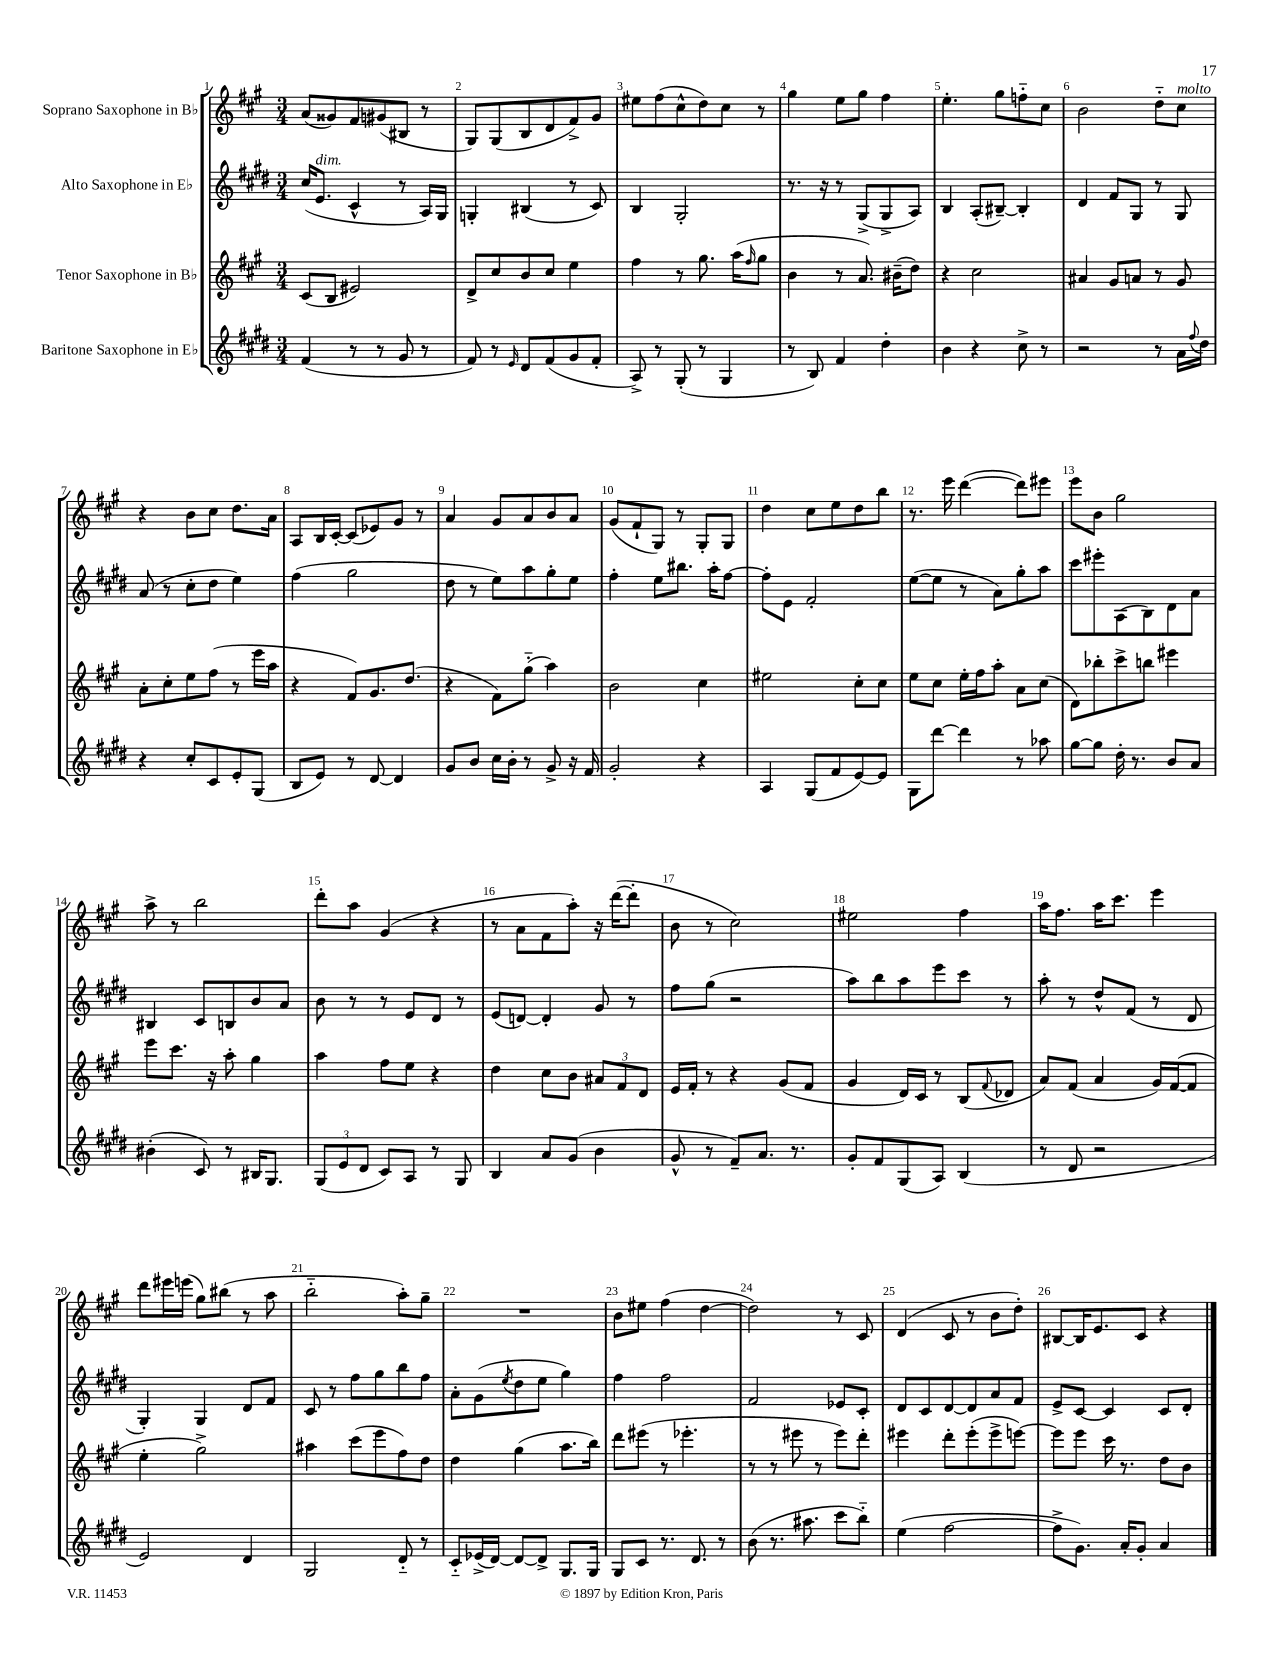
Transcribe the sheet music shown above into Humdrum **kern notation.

**kern	**kern	**kern	**kern
*part4	*part3	*part2	*part1
*staff4	*staff3	*staff2	*staff1
*I"Baritone Saxophone in E♭	*I"Tenor Saxophone in B♭	*I"Alto Saxophone in E♭	*I"Soprano Saxophone in B♭
*clefG2	*clefG2	*clefG2	*clefG2
*k[f#c#g#d#]	*k[f#c#g#]	*k[f#c#g#d#]	*k[f#c#g#]
*M3/4	*M3/4	*M3/4	*M3/4
=1	=1	=1	=1
(4f#/	(8c#/L	(16cc#/KL	(8a/L
!	!	!LO:TX:a:i:t=dim.	!
.	.	8.e/J	.
.	8B/J	.	8g##X/)
8r	2e#X/)	4c#^^/	8f#/
8r	.	.	(8g#X/
8g#/	.	8r	8B#X/J
8r	.	16A/LL)	8r
.	.	16G#/JJ	.
=2	=2	=2	=2
8f#/)	8d^/L	4Gn'/	8G#/L)
8r	8cc#/	.	(8G#/
16qqe/	.	.	.
8d#/L	8b/	(4B#X/	8B/
(8f#/	8cc#/J	.	8d/
8g#/	4ee\	8r	8f#^/)
8f#'/J	.	8c#/)	8g#/J
=3	=3	=3	=3
8A^/)	4ff#\	4B/	8ee#X\L
8r	.	.	(8ff#\
(8G#'/	8r	2G#'/	8cc#^^\
8r	8.gg#\	.	8dd\)
4G#/	.	.	8cc#\J
.	(16aa\KL	.	.
.	16qqff#/	.	.
.	8gg#\J	.	8r
=4	=4	=4	=4
8r	4b\	8.r	4gg#\
8B/)	.	.	.
.	.	16r	.
4f#/	8r	8r	8ee\L
.	8.a/)	(8G#^/L	8gg#\J
4dd#'\	.	8G#^/	4ff#\
.	(16b#X~\KL	.	.
.	8dd\J)	8A/J)	.
=5	=5	=5	=5
4b\	4r	4B/	4.ee'\
4r	2cc#\	(8A'/L	.
.	.	[8B#X~/J)	8gg#\L
8cc#^\	.	4B#'/]	8ffn\
8r	.	.	8cc#\J
=6	=6	=6	=6
2r	4a#X/	4d#/	2b\
.	8g#/L	8f#/L	.
.	8an/J	8G#/J	.
8r	8r	8r	8dd\L
!	!	!	!LO:TX:a:i:t=molto
16a\LL	8g#/	8G#/	8cc#\J
8qqff#/	.	.	.
16dd#\JJ	.	.	.
!!LO:LB:g=z
=7	=7	=7	=7
4r	8a'\L	(8a/	4r
.	8cc#'\	8r	.
8cc#'/L	8ee\	8cc#'\L	8b\L
8c#/	(8ff#\J	8dd#\J	8cc#\J
8e'/	8r	4ee\)	8.dd\L
(8G#/J	16eee\LL	.	.
.	16aa\JJ	.	16a\Jk
=8	=8	=8	=8
8B/L	4r	(4ff#\	8A/L
8e/J)	.	.	16B/L
.	.	.	[16c#'/JJ
8r	8f#/L)	2gg#\	(8c#/L]
[8d#/	8.g#/	.	8e-X/)
4d#/]	.	.	8g#/J
.	(8.dd/J	.	.
.	.	.	8r
=9	=9	=9	=9
8g#/L	4r	8dd#\	4a/
8b/J	.	8r	.
16cc#\LL	8f#\L)	8ee\L)	8g#/L
16b'\JJ	.	.	.
8r	(8gg#\J	8aa\	8a/
8g#^/	4aa\)	8gg#'\	8b/
16r	.	8ee\J	8a/J
16f#/	.	.	.
=10	=10	=10	=10
2g#'/	2b\	4ff#'\	(8g#/L
.	.	.	8f#`/
.	.	8ee\L	8G#/J)
.	.	8.bb#X\J	8r
4r	4cc#\	.	8G#'/L
.	.	16aa'\KL	.
.	.	[8ff#\J	8G#/J
=11	=11	=11	=11
4A/	2ee#X\	8ff#'\L]	4dd\
.	.	8e\J	.
(8G#/L	.	2f#'/	8cc#\L
8f#/	.	.	8ee\
[8e/)	8cc#'\L	.	8dd\
8e/J]	8cc#\J	.	8bb\J
=12	=12	=12	=12
8G#\L	8ee\L	([8ee\L	8.r
[8ddd#\J	8cc#\J	8ee\J]	.
.	.	.	16eee\
4ddd#\]	16ee'\LL	8r	([4ddd\
.	16ff#\J	.	.
.	8aa'\J	8a\L)	.
8r	8a\L	8gg#'\	8ddd\L])
8aa-X\	(8cc#\J	8aa\J	8eee#X\J
=13	=13	=13	=13
[8gg#\L	8d\L)	8ccc#\L	8eee\L
8gg#\J]	8bb-X'\	8eee#X'\	8b\J
16dd#'\	8ccc#^\	(8A\	2gg#\
8.r	.	.	.
.	8bbn\J	8B\)	.
8b/L	4eee#X\	8d#\	.
8a/J	.	8a\J	.
!!LO:LB:g=z
=14	=14	=14	=14
(4b#X'\	8eee\L	4B#X/	8aa^\
.	8.ccc#\J	.	8r
8c#/)	.	8c#/L	2bb\
.	16r	.	.
8r	8aa'\	8Bn/	.
16B#X/KL	4gg#\	8b/	.
8.G#/J	.	.	.
.	.	8a/J	.
=15	=15	=15	=15
(12G#/L	4aa\	8b\	8ddd'\L
12e/	.	.	.
.	.	8r	8aa\J
12d#/J	.	.	.
8c#/L)	8ff#\L	8r	(4g#/
8A/J	8ee\J	8e/L	.
8r	4r	8d#/J	4r
8G#/	.	8r	.
=16	=16	=16	=16
4B/	4dd\	(8e/L	8r
.	.	[8dn/J)	8a\L
8a/L	8cc#\L	4d'/]	8f#\
(8g#/J	8b\J	.	8aa'\J)
4b\	12a#X/L	8g#/	16r
.	.	.	([16ddd\KL
.	12f#/	.	.
.	.	8r	8ddd'\J]
.	12d/J	.	.
=17	=17	=17	=17
8g#^^/	16e/LL	8ff#\L	8b\
.	16f#'/JJ	.	.
8r	8r	(8gg#\J	8r
8f#~/L)	4r	2r	2cc#\)
8.a/J	.	.	.
.	(8g#/L	.	.
8.r	.	.	.
.	8f#/J	.	.
=18	=18	=18	=18
8g#'/L	4g#/	8aa\L)	2ee#X\
8f#/	.	8bb\	.
(8G#/	16d/LL)	8aa\	.
.	16c#/JJ	.	.
8A/J)	8r	8eee\	.
(4B/	(8B/L	8ccc#\J	4ff#\
.	8qqf#/	.	.
.	8d-X/J	8r	.
=19	=19	=19	=19
8r	8a/L)	8aa'\	16aa\KL
.	.	.	8.ff#\J
8d#/	(8f#/J	8r	.
2r	4a/	8dd#^^/L	16aa\KL
.	.	.	8.ccc#\J
.	.	(8f#/J	.
.	16g#/LL)	8r	4eee\
.	([16f#/J	.	.
.	8f#/J]	8d#/	.
!!LO:LB:g=z
=20	=20	=20	=20
2e/)	4ee'\	4G#'/)	8ddd\L
.	.	.	16eee#X\L
.	.	.	(16eeen\JJ
.	2gg#^\)	4G#/	8gg#\L)
.	.	.	(8bb#X\J
4d#/	.	8d#/L	8r
.	.	8f#/J	8aa\
=21	=21	=21	=21
2G#/	4aa#X\	8c#/	2bb\
.	.	8r	.
.	(8ccc#\L	8ff#\L	.
.	8eee\	8gg#\	.
8d#/	8ff#\)	8bb\	8aa'\L)
8r	8dd\J	8ff#\J	8gg#~\J
=22	=22	=22	=22
8c#/L	4dd\	8a'\L	2.r
(16e-X^/L	.	(8g#\	.
[16d#/JJ)	.	.	.
.	.	8qee/	.
8d#/L_	(4gg#\	8dd#\	.
8d#^/J]	.	8ee\J	.
8.G#/L	8.aa\L	4gg#\)	.
16G#/Jk	16bb\Jk)	.	.
=23	=23	=23	=23
8G#/L	8ddd\L	4ff#\	8b\L
8c#/J	(8eee#X\J	.	8ee#X\J
8.r	8r	2ff#\	(4ff#\
.	4.eee-X'\	.	.
8.d#/	.	.	.
.	.	.	[4dd\
8r	.	.	.
=24	=24	=24	=24
(8b\	8r	2f#/	2dd\])
8.r	8r	.	.
.	8eee#X\	.	.
8.aa#X\	.	.	.
.	8r	.	.
8ccc#\L	8eee#\L)	8e-X/L	8r
8bb\J)	8ddd'\J	8c#'/J	8c#/
=25	=25	=25	=25
(4ee\	4eee#X\	8d#/L	(4d/
.	.	8c#/	.
[2ff#\	8ddd'\L	[8d#/	8c#/
.	(8eee#'\	8d#/]	8r
.	8eee#^\	8a/	8b\L
.	[8eeen\J)	8f#/J	8dd'\J)
=26	=26	=26	=26
8ff#^\L]	8eee\L]	8e^/L	[8B#X/L
8.g#\J)	8eee\J	[8c#/J	16B#/K]
.	.	.	8.e/
.	16ccc#\	4c#/]	.
16a'/KL	8.r	.	.
8g#'/J	.	.	8c#/J
4a/	8dd\L	8c#/L	4r
.	8b\J	8d#'/J	.
==	==	==	==
*-	*-	*-	*-
